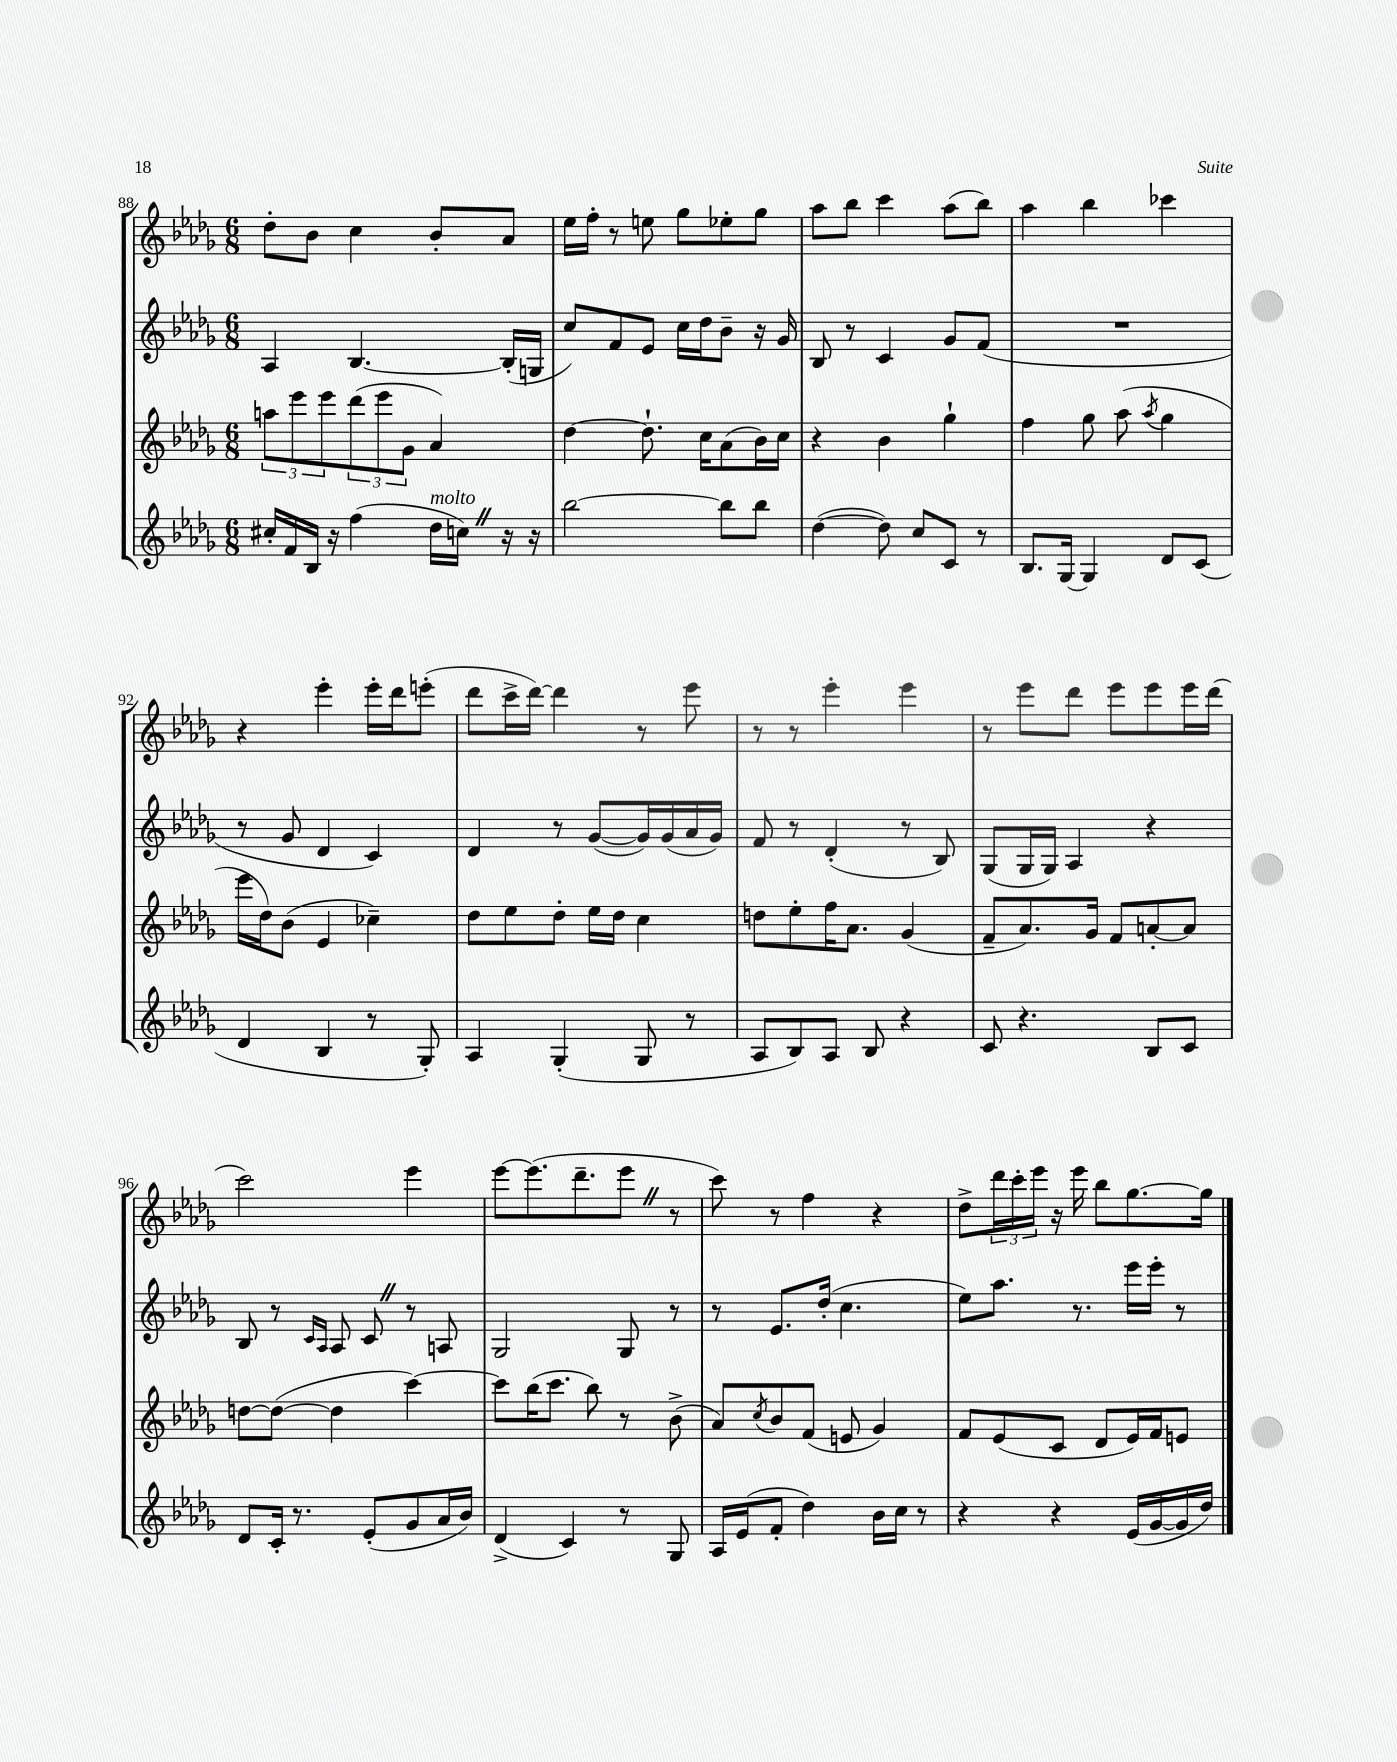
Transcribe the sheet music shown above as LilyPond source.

<<
\new StaffGroup <<
\new Staff = "s0" {
    \clef treble \key des \major \numericTimeSignature \time 6/8
    des''8-. bes'8 c''4 bes'8-. aes'8 |
    ees''16 f''16-. r8 e''8 ges''8 ees''8-. ges''8 |
    aes''8 bes''8 c'''4 aes''8( bes''8) |
    aes''4 bes''4 ces'''4 |
    r4 ees'''4-. ees'''16-. des'''16 e'''8-.( |
    des'''8 c'''16-> des'''16~) des'''4 r8 ees'''8 |
    r8 r8 ees'''4-. ees'''4 |
    r8 ees'''8 des'''8 ees'''8 ees'''8 ees'''16 des'''16( |
    c'''2) ees'''4 |
    ees'''8~ ees'''8.( des'''8.-- ees'''8 \once \override BreathingSign.text = \markup { \musicglyph "scripts.caesura.straight" } \breathe r8 |
    c'''8) r8 f''4 r4 |
    des''8-> \tuplet 3/2 { des'''16 c'''16-. ees'''16 } r16 ees'''16 bes''8 ges''8.~ ges''16 \bar "|." |
}
\new Staff = "s1" {
    \clef treble \key des \major \numericTimeSignature \time 6/8
    aes4 bes4.~ bes16-.( g16 |
    c''8) f'8 ees'8 c''16 des''16 bes'8-- r16 ges'16 |
    bes8 r8 c'4 ges'8 f'8( |
    R2. |
    r8 ges'8 des'4 c'4) |
    des'4 r8 ges'8~( ges'16) ges'16( aes'16 ges'16) |
    f'8 r8 des'4-.( r8 bes8) |
    ges8( ges16 ges16) aes4 r4 |
    bes8 r8 \grace { c'16 aes16 } aes8 c'8 \once \override BreathingSign.text = \markup { \musicglyph "scripts.caesura.straight" } \breathe r8 a8 |
    ges2 ges8 r8 |
    r8 ees'8. des''16-.( c''4. |
    ees''8) aes''8. r8. ees'''16 ees'''16-. r8 \bar "|." |
}
\new Staff = "s2" {
    \clef treble \key des \major \numericTimeSignature \time 6/8
    \tuplet 3/2 { a''8 ees'''8 ees'''8 } \tuplet 3/2 { des'''8( ees'''8 ges'8 } aes'4) |
    des''4~ des''8.-! c''16 aes'8( bes'16) c''16 |
    r4 bes'4 ges''4-! |
    f''4 ges''8 aes''8( \acciaccatura { aes''8 } ges''4 |
    ees'''16 des''16) bes'8( ees'4 ces''4--) |
    des''8 ees''8 des''8-. ees''16 des''16 c''4 |
    d''8 ees''8-. f''16 aes'8. ges'4( |
    f'8-- aes'8.) ges'16 f'8 a'8~-. a'8 |
    d''8~ d''8~( d''4 c'''4~) |
    c'''8 bes''16( c'''8. bes''8) r8 bes'8->( |
    aes'8) \acciaccatura { c''8 } bes'8 f'8( e'8 ges'4) |
    f'8 ees'8( c'8 des'8 ees'16) f'16 e'8 \bar "|." |
}
\new Staff = "s3" {
    \clef treble \key des \major \numericTimeSignature \time 6/8
    cis''16-. f'16 bes16 r16 f''4( des''16^\markup { \italic "molto" } c''16) \once \override BreathingSign.text = \markup { \musicglyph "scripts.caesura.straight" } \breathe r16 r16 |
    bes''2~ bes''8 bes''8 |
    des''4~( des''8) c''8 c'8 r8 |
    bes8. ges16~ ges4 des'8 c'8( |
    des'4 bes4 r8 ges8-.) |
    aes4 ges4-.( ges8 r8 |
    aes8 bes8) aes8 bes8 r4 |
    c'8 r4. bes8 c'8 |
    des'8 c'16-. r8. ees'8-.( ges'8 aes'16 bes'16) |
    des'4->( c'4) r8 ges8 |
    aes16 ees'16( f'8-. des''4) bes'16 c''16 r8 |
    r4 r4 ees'16( ges'16~ ges'16 des''16) \bar "|." |
}
>>
>>
\layout { \context { \Score currentBarNumber = #88 } }
